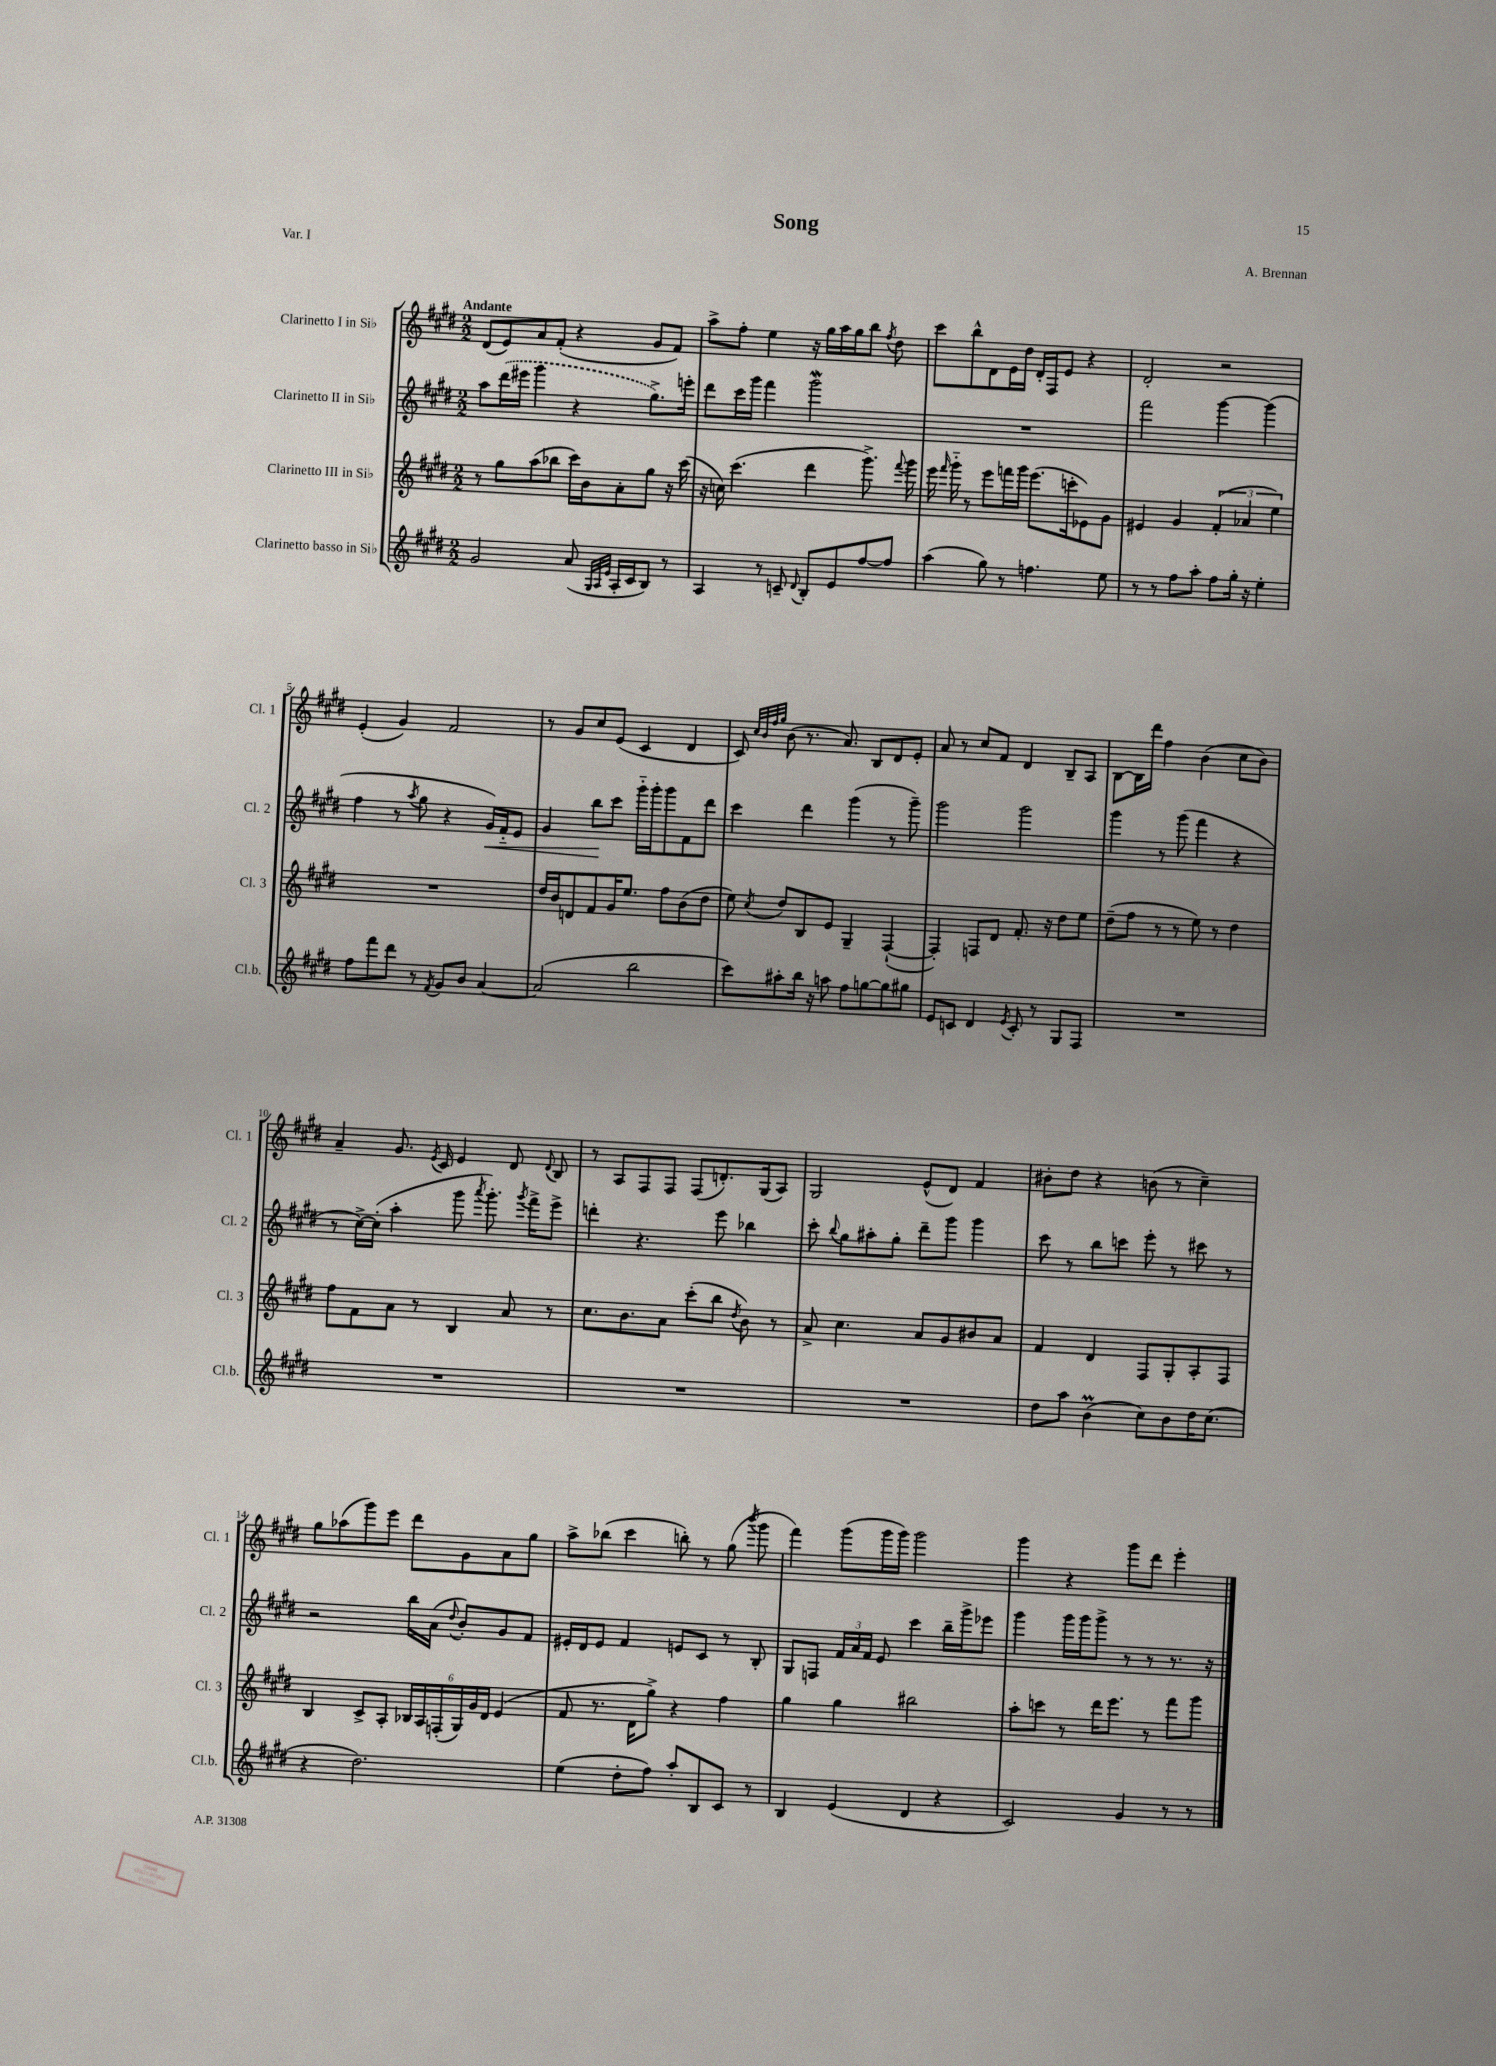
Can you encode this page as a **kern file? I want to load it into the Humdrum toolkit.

**kern	**kern	**kern	**dynam	**kern
*part4	*part3	*part2	*part2	*part1
*staff4	*staff3	*staff2	*staff2	*staff1
*I"Clarinetto basso in Si♭	*I"Clarinetto III in Si♭	*I"Clarinetto II in Si♭	*	*I"Clarinetto I in Si♭
*I'Cl.b.	*I'Cl. 3	*I'Cl. 2	*	*I'Cl. 1
*clefG2	*clefG2	*clefG2	*	*clefG2
*k[f#c#g#d#]	*k[f#c#g#d#]	*k[f#c#g#d#]	*	*k[f#c#g#d#]
*M2/2	*M2/2	*M2/2	*	*M2/2
=1	=1	=1	=1	=1
!	!	!	!	!LO:TX:a:B:t=Andante
2g#/	8r	8aa\L	.	(8d#/L
.	8gg#\L	(16ddd#\L	.	8e/)
.	.	16eee#X\JJ	.	.
.	(8aa\	4ggg#\	.	8a/
.	8bb-X\J	.	.	(8f#'/J
(8a/	16ccc#\LL)	4r	.	4r
.	16b\J	.	.	.
32qqG#/LLL	.	.	.	.
32qqA/	.	.	.	.
32qqe/JJJ	.	.	.	.
16A'/LL	8a'\	.	.	.
16c#/J	.	.	.	.
8B/J)	8gg#\J	8.gg#^\L)	.	8g#/L
8r	16r	.	.	8f#/J)
.	(16ccc#\	16eeen'\Jk	.	.
=2	=2	=2	=2	=2
4A/	16r	8ddd#\L	.	8aa^\L
.	16ccn\)	.	.	.
.	(4.ccc#\	16ccc#\L	.	8ff#'\J
.	.	16ggg#\JJ	.	.
8r	.	4fff#\	.	4ee\
8cn~/	.	.	.	.
8qqd#/	.	.	.	.
8B'/L	4ddd#\	2ggg#W\	.	16r
.	.	.	.	16gg#\LL
8e/	.	.	.	16aa\
.	.	.	.	16gg#\J
[8ff#/	8.ggg#^\)	.	.	8bb\J
.	.	.	.	8qff#/
8ff#/J]	.	.	.	8dd#\
.	8qqfff#/	.	.	.
.	16ggg#\	.	.	.
=3	=3	=3	=3	=3
(4aa\	16eee\	1r	.	8ccc#\L
.	16qqfff#/	.	.	.
.	16ggg#\	.	.	.
.	8r	.	.	8bb^^\
8gg#\)	8eee\L	.	.	8d#\
8r	16fffn\L	.	.	16e\L
.	16ggg#\JJ	.	.	16dd#\JJ
4.ffn\	(8.eee\L	.	.	16d#'/LL
.	.	.	.	16F#/J
.	.	.	.	8e/J
.	16cccn'\k	.	.	.
.	8e-X\)	.	.	4r
8ee\	8g#\J	.	.	.
=4	=4	=4	=4	=4
8r	4e#X/	2fff#\	.	2d#'/
8r	.	.	.	.
8ff#\L	4g#/	.	.	.
8aa'\J	.	.	.	.
8ff#\L	(6f#'/	[4ggg#\	.	2r
16gg#'\Jk	.	.	.	.
.	6a-X/	.	.	.
16r	.	.	.	.
4ee'\	.	(4ggg#\]	.	.
.	6ee\)	.	.	.
!!LO:LB:g=z
=5	=5	=5	=5	=5
8ff#\L	1r	4ff#\	.	(4e'/
8fff#\	.	.	.	.
8ddd#\J	.	8r	.	4g#/)
.	.	8qaa/	.	.
8r	.	8gg#\	.	.
8qf#/	.	.	.	.
8g#/L	.	4r	.	2f#/
8b/J	.	.	.	.
!	!	!	!LO:HP:b	!
[4a/	.	16g#/LL)	<	.
.	.	16f#/J	.	.
.	.	8e/J	.	.
=6	=6	=6	=6	=6
(2a/]	16dd#/LL	4g#/	.	8r
.	16b/J	.	.	.
.	8dn/	.	.	8g#/L
.	8f#/	8bb\L	.	8cc#/
.	16g#/K	8ccc#\J	[	(8e/J
.	8.ee/J	.	.	.
2bb\	.	16ggg#\LL	.	4c#/
.	.	16ggg#'\J	.	.
.	8ff#\L	8ggg#\	.	.
.	(8b\	8f#\	.	4d#/
.	8dd#\J	8ddd#\J	.	.
=7	=7	=7	=7	=7
8ccc#\L)	8ee\)	4ccc#\	.	8c#/)
.	.	.	.	32qqcc#/LLL
.	.	.	.	32qqb/
.	.	.	.	32qqff#/
.	8qcc#/	.	.	32qqgg#/JJJ
8aa#X'\	8dd#/L	.	.	(8b\
16bb\Jk	8B/	4ddd#\	.	8.r
16r	.	.	.	.
8aan\	8e/J	.	.	.
.	.	.	.	8.a/)
8ff#\L	4G#~/	(4ggg#\	.	.
[8ggn\	.	.	.	8B/L
8gg\]	([4F#`/	8r	.	8d#/
8gg#X\J	.	8ggg#~\)	.	8e'/J
=8	=8	=8	=8	=8
8e/L	4F#'/])	2ggg#\	.	8a/
8cn/J	.	.	.	8r
4d#/	8Fn/L	.	.	8cc#/L
.	8d#/J	.	.	8f#/J
8qe/	.	.	.	.
8c'/	8.f#'/	2ggg#\	.	4d#/
8r	.	.	.	.
.	16r	.	.	.
8G#/L	8dd#\L	.	.	8B~/L
8F#/J	8ee\J	.	.	8A/J
=9	=9	=9	=9	=9
1r	(8dd#~\L	4ggg#\	.	[8B\L
.	8ff#\J	.	.	16B\L]
.	.	.	.	16ddd#\JJ
.	8r	8r	.	4ff#\
.	8r	(8ggg#\	.	.
.	8ee\)	4fff#\	.	(4b\
.	8r	.	.	.
.	4dd#\	4r	.	8cc#\L
.	.	.	.	8b\J)
!!LO:LB:g=z
=10	=10	=10	=10	=10
1r	8ff#\L	8r	.	4a~/
.	8f#\	[16cc#^\LL)	.	.
.	.	(16cc#'\JJ]	.	.
.	8a\J	4aa'\	.	8.g#/
.	8r	.	.	.
.	.	.	.	8qe/
.	.	.	.	16c#/
.	4B/	8ggg#\	.	4e/
.	.	8qaaa/	.	.
.	.	8.ggg#'\)	.	.
.	8a/	.	.	8d#/
.	.	8qggg#/	.	.
.	.	16fff#^\KL	.	.
.	.	.	.	8qqd#/
.	8r	8eee^\J	.	8B/
=11	=11	=11	=11	=11
1r	8.cc#\L	4dddn'\	.	8r
.	.	.	.	8A/L
.	8.b\	.	.	.
.	.	4.r	.	8F#/
.	8a\J	.	.	8F#/J
.	(8ccc#'\L	.	.	(8F#/L
.	8bb\J	8eee\	.	8.dn'/)
.	8qdd#/	.	.	.
.	8b\)	4bb-X\	.	.
.	.	.	.	(16G#/k
.	8r	.	.	8A/J)
=12	=12	=12	=12	=12
1r	8a^/	8ccc#'\	.	2G#/
.	.	8qqbb/	.	.
.	4.cc#\	8gg#\L	.	.
.	.	8aa#X'\	.	.
.	.	8gg#'\J	.	.
.	8a/L	8ddd#~\L	.	(8e^^/L
.	8g#/	8ggg#\J	.	8d#/J)
.	8b#X/	4ggg#\	.	4f#/
.	8a/J	.	.	.
=13	=13	=13	=13	=13
8dd#\L	4f#/	8ccc#\	.	8b#X'\L
8aa\J	.	8r	.	8dd#\J
(4bM\	4d#/	8bb\L	.	4r
.	.	8cccn\J	.	.
8cc#\L)	8F#/L	8eee'\	.	(8bn\
8b\	8G#'/	8r	.	8r
16dd#\K	8A'/	8ccc#X\	.	4cc#~\)
(8.cc#\J	.	.	.	.
.	8F#/J	8r	.	.
!!LO:LB:g=z
=14	=14	=14	=14	=14
4r	4B/	2r	.	8gg#\L
.	.	.	.	(8aa-X\
2.dd#\)	8c#^/L	.	.	8ggg#\)
.	8A'/J	.	.	8eee\J
.	24B-X/LL	16bb\LL	.	8ddd#\L
.	24A/	.	.	.
.	.	(16a\JJ	.	.
.	(24Fn'/	.	.	.
.	.	8qqdd#/	.	.
.	24G#/)	8b'/L)	.	8g#\
.	24g#/	.	.	.
.	24d#/JJ	.	.	.
.	(4e/	8g#/	.	8a\
.	.	8f#/J	.	8gg#\J
=15	=15	=15	=15	=15
(4ee\	8f#/	16e#X'/LL	.	8aa^\L
.	.	16d#/J	.	.
.	8.r	8e#/J	.	(8bb-X\J
8dd#'\L	.	4f#/	.	4ccc#\
.	16d#\KL	.	.	.
8ff#\J)	8gg#^\J)	.	.	.
8aa'/L	4r	8en/L	.	8bbn'\)
8B/	.	8c#/J	.	8r
8c#/J	4ff#\	8r	.	(8gg#\
.	.	.	.	8qbbb/
8r	.	8B'/	.	8ggg#\
=16	=16	=16	=16	=16
4B/	4gg#\	8G#/L	.	4fff#\)
.	.	8Fn/J	.	.
(4e/	4gg#\	24f#/LL	.	(8ggg#\L
.	.	24a/	.	.
.	.	24f#/JJ	.	.
.	.	8e/	.	16ggg#\L
.	.	.	.	16ggg#\JJ)
4d#/	2bb#X\	4ccc#\	.	2ggg#\
4r	.	16bb~\LL	.	.
.	.	16ggg#^\J	.	.
.	.	8eee-X\J	.	.
=17	=17	=17	=17	=17
2c#/)	8aa'\L	4ggg#\	.	4ggg#\
.	8cccn\J	.	.	.
.	8r	16ggg#\LL	.	4r
.	.	16ggg#\J	.	.
.	16ddd#\KL	8ggg#^\J	.	.
.	8.eee\J	.	.	.
4g#/	.	8r	.	8ggg#\L
.	8r	8r	.	8ddd#\J
8r	8fff#\L	8.r	.	4eee'\
8r	8ggg#\J	.	.	.
.	.	16r	.	.
==	==	==	==	==
*-	*-	*-	*-	*-
